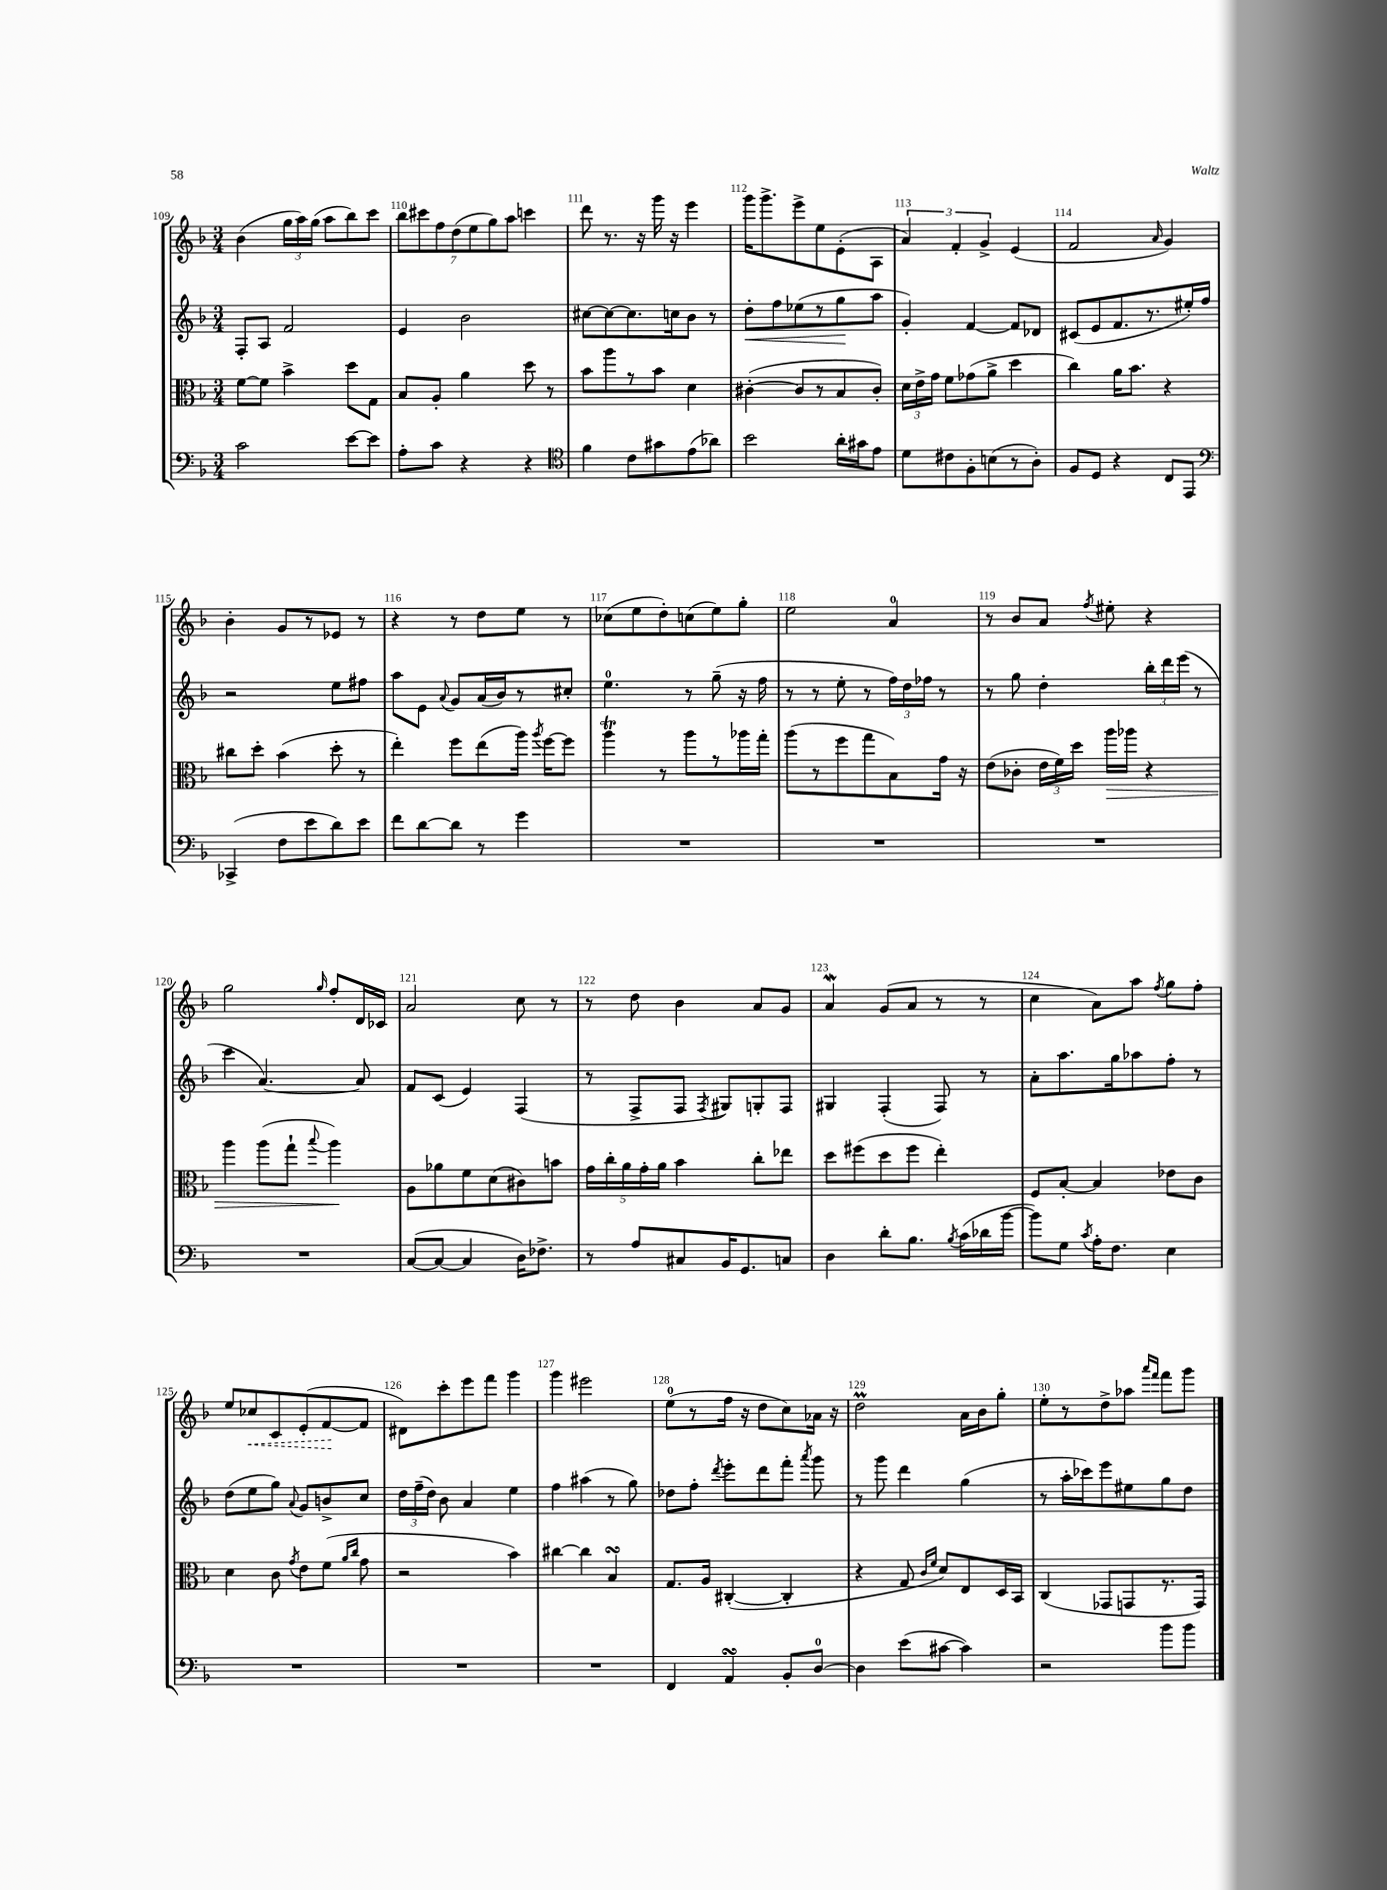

**kern	**kern	**kern	**kern
*staff4	*staff3	*staff2	*staff1
*clefF4	*clefC3	*clefG2	*clefG2
*k[b-]	*k[b-]	*k[b-]	*k[b-]
*M3/4	*M3/4	*M3/4	*M3/4
2c\	[8f\L	8F'/L	(4b-\
.	8f\]J	8A/J	.
.	4b-^\	2f/	24gg\LL
.	.	.	24aa\)
.	.	.	(24gg\JJ
.	.	.	8aa\L
[8e\L	8dd\L	.	8bb-\)
8e\]J	8G\J	.	8ccc\J
=	=	=	=
8A'\L	8B-/L	4e/	14bb-\L
.	.	.	14ccc#\
8c\J	8A'/J	.	.
.	.	.	14ff\
.	.	.	(14dd\
4r	4a\	2b-\	.
.	.	.	14ee\
.	.	.	14gg\)
.	.	.	14aa\J
4r	8dd\	.	4ccc\
.	8r	.	.
=	=	=	=
*clefC4	*	*	*
4f\	8b-\L	[8cc#\L	8ddd\
.	8aa\	8cc#\_	8.r
8c\L	8r	8.cc#\]	.
.	.	.	16r
8g#\	8b-\J	.	16ggg\
.	.	16cc\k	16r
(8e\	4d\	8b-\J	4eee\
8a-\J)	.	8r	.
=	=	=	=
2b-\	([4c#'\	8dd'\L	16ggg\LK
.	.	.	8.ggg^\
.	.	8ff\	.
.	8c#/]L	(8ee-\	8eee^\
.	8r	8r	8ee\
16a'\LL	8B-/	8gg\	(8e'\
16g#\J	.	.	.
8e\J	8c#'/J)	8aa\J	8A\J
=	=	=	=
8d\L	24d\LL	4g'/)	6a/)
.	24e^\	.	.
.	24g\JJ	.	.
8c#\	8f\L	.	.
.	.	.	6f'/
8F'\	(8g-\	[4f/	.
.	.	.	6g^/
(8B\	8a^\J	.	.
8r	4dd\	8f/]L	(4e/
8A'\J)	.	8d-/J	.
=	=	=	=
8F/L	4cc\)	(8c#/L	2f/
8D/J	.	8e/	.
4r	16a\LK	8.f/	.
.	8.b-\J	.	.
.	.	8.r	.
.	.	.	16qqa/
8C/L	4r	.	4g/)
8EE/J	.	16ee#'/L)	.
.	.	16ff/JJ	.
=	=	=	=
*clefF4	*	*	*
(4CC-^/	8cc#\L	2r	4b-'\
.	8dd'\J	.	.
8F\L	(4b-\	.	8g/L
8e\	.	.	8r
8d\)	8dd'\	8ee\L	8e-/J
8e\J	8r	8ff#\J	8r
=	=	=	=
8f\L	4ee'\)	8aa\L	4r
[8d\	.	8e\J	.
.	.	8qqa/	.
8d\]J	8ff\L	8g/L	8r
8r	(8ee\	(16a/L	8dd\L
.	.	16b-/J)	.
4g\	16aa\Jk)	8r	8ee\J
.	8qaa/	.	.
.	[16ff\LK	.	.
.	8ff\]J	8cc#'/J	8r
=	=	=	=
2.r	4aa\	4.ee\	(8cc-\L
.	.	.	8ee\
.	8r	.	8dd'\)
.	8aa\L	8r	(8cc\
.	8r	(8gg~\	8ee\)
.	16aa-\L	16r	8gg'\J
.	16gg'\JJ	16ff\	.
=	=	=	=
2.r	(8aa\L	8r	2ee\
.	8r	8r	.
.	8ff\	8ee'\	.
.	8gg\	8r	.
.	8B-\)	24ff\LL)	4a/
.	.	24dd\	.
.	.	24ff-\JJ	.
.	16g\Jk	8r	.
.	16r	.	.
=	=	=	=
2.r	(8e\L	8r	8r
.	8c-'\J	8gg\	8b-/L
.	24e\LL	4dd'\	8a/J
.	24f\)	.	.
.	24dd\JJ	.	.
.	.	.	8qff/
.	16aa\LL	.	8ee#'\
.	16aa-\JJ	.	.
.	4r	24bb-'\LL	4r
.	.	24ddd\	.
.	.	(24eee\JJ	.
.	.	8r	.
=	=	=	=
2.r	4aa\	4ccc\	2gg\
.	(8aa\L	[4.a/)	.
.	8gg`\J	.	.
.	8qqbb-/	.	16qqgg/
.	4aa\)	.	8ff'/L
.	.	8a/]	16d/L
.	.	.	16c-/JJ
=	=	=	=
([8C/L	8A\L	8f/L	2a/
8C/_J	8a-\	(8c/J	.
4C/]	8f\	4e/)	.
.	(8d\	.	.
16D\LK)	8c#\)	(4F/	8cc\
8.F-^\J	.	.	.
.	8b\J	.	8r
=	=	=	=
8r	20g\LL	8r	8r
.	20cc'\	.	.
.	20a\	.	.
8A/L	.	8F^/L	8dd\
.	20g'\	.	.
.	20a\JJ	.	.
8C#/	4b-\	8F/J	4b-\
.	.	8qF/	.
16BB-/K	.	8G#/L)	.
8.GG/	.	.	.
.	8cc'\L	8G'/	8a/L
8C/J	8ee-\J	8F/J	8g/J
=	=	=	=
4D\	8dd\L	4G#/	4a/
.	(8ff#\	.	.
8d'\L	8dd\	(4F'/	(8g/L
8.B-\J	8ff#\J	.	8a/J
.	4ee'\)	8F/)	8r
8qB-/	.	.	.
(16c\LL	.	.	.
16d-\	.	8r	8r
[16b-\JJ	.	.	.
=	=	=	=
8b-\]L)	8F/L	8a'\L	4cc\
8G\J	[8B-'/J	8.aa\	.
8qc/	.	.	.
16A'\LK	4B-/]	.	8a\L)
8.F\J	.	16gg\k	.
.	.	8aa-\	8aa\J
.	.	.	8qff/
4E\	8e-\L	8ff'\J	8gg\L
.	8c\J	8r	8ff'\J
=	=	=	=
2.r	4d\	(8dd\L	8ee/L
.	.	8ee\	8cc-/
.	8c\	8gg\J)	8c/
.	8qg/	8qqa/	.
.	8e\L	8g/L	(8e'/
.	(8f\J	8b^/	[8f/
.	16qqa/LL	.	.
.	16qqcc/JJ	.	.
.	8g\	8cc/J	8f/]J
=	=	=	=
2.r	2r	24dd\LL	8d#\L)
.	.	(24ff~\	.
.	.	24dd\JJ)	.
.	.	8b-\	8ccc'\
.	.	4a/	8eee\
.	.	.	8fff\J
.	4b-\)	4ee\	4ggg\
=	=	=	=
2.r	[4cc#\	4ff\	4ggg\
.	4cc#\]	(4aa#\	2eee#\
.	4B-/	8r	.
.	.	8gg\)	.
=	=	=	=
4FF/	8.G/L	8dd-\L	(8ee\L
.	.	8ff'\J	8r
.	16A/Jk	.	.
.	.	8qddd/	.
4AA/	([4C#'/	8eee'\L	16ff\Jk
.	.	.	16r
.	.	8ddd\	8dd\L
8BB-'/L	4C#'/]	8fff'\J	8cc\)
.	.	8qaaa/	.
[8D/J	.	8ggg\	16a-\Jk
.	.	.	16r
=	=	=	=
4D\]	4r	8r	2dd\
.	.	8ggg\	.
(8e\L	8G/	4ddd\	.
.	16qqc/LL	.	.
.	16qqf/JJ	.	.
[8c#\J	8d/L)	.	.
4c#\])	8E/	(4gg\	16a\LL
.	.	.	16b-\J
.	16D/L	.	8gg'\J
.	16BB-/JJ	.	.
=	=	=	=
2r	(4C/	8r	8ee'\L
.	.	16aa'\LL	8r
.	.	16ccc-\J)	.
.	8GG-/L	8eee\	8dd^\
.	8GG/	8ee#\	8aa-\J
.	.	.	16qqaaa/LL
.	.	.	16qqfff/JJ
8b-\L	8.r	8gg\	8fff\L
8b-\J	.	8dd\J	8ggg\J
.	16GG/Jk)	.	.
==	==	==	==
*-	*-	*-	*-
